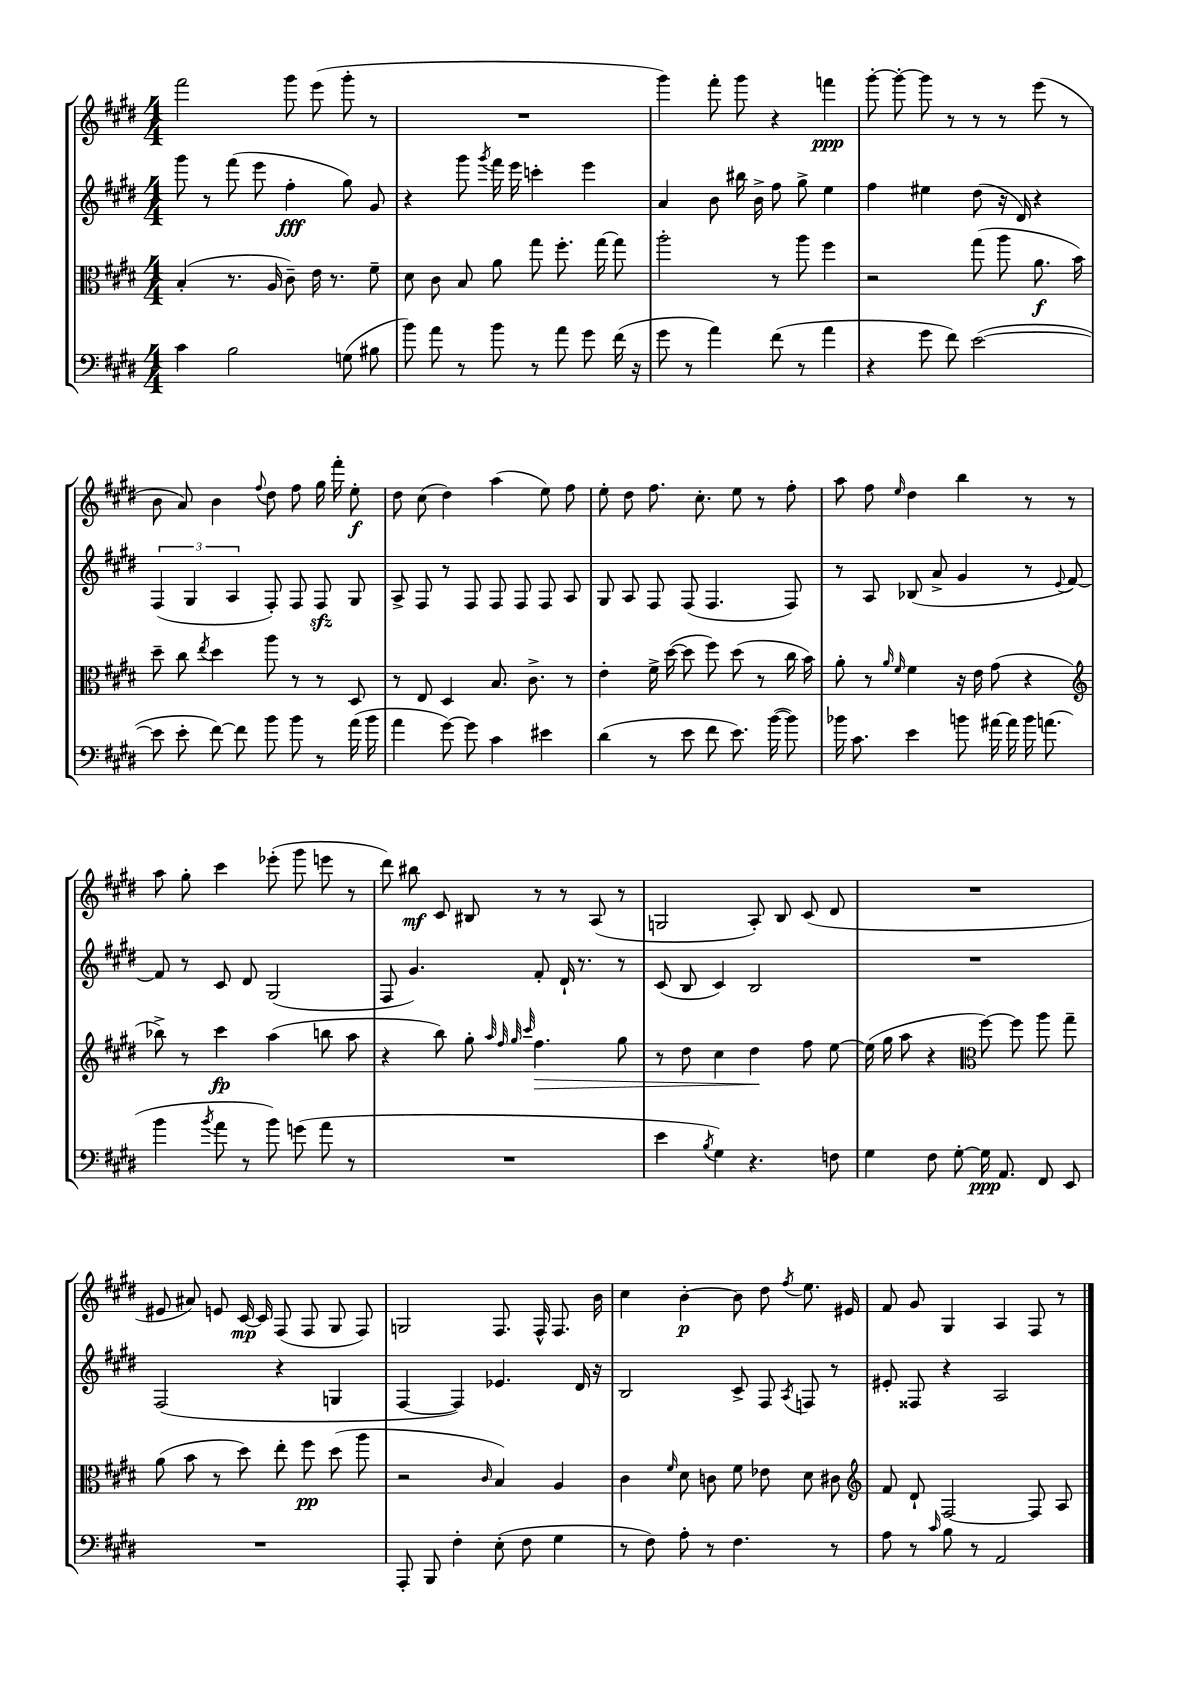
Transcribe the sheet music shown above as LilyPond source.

<<
\new StaffGroup <<
\new Staff = "s0" {
    \clef treble \key e \major \numericTimeSignature \time 4/4
    \autoBeamOff fis'''2 gis'''8 e'''8( gis'''8-. r8 |
    R1 |
    gis'''4) fis'''8-. gis'''8 r4 f'''4\ppp |
    gis'''8~-. gis'''8~-. gis'''8 r8 r8 r8 e'''8( r8 |
    b'8 a'8) b'4 \appoggiatura { fis''8 } dis''8 fis''8 gis''16 fis'''16-. e''8-.\f |
    dis''8 cis''8( dis''4) a''4( e''8) fis''8 |
    e''8-. dis''8 fis''8. cis''8.-. e''8 r8 fis''8-. |
    a''8 fis''8 \grace { e''16 } dis''4 b''4 r8 r8 |
    a''8 gis''8-. cis'''4 ees'''8-.( gis'''8 e'''8 r8 |
    dis'''8) bis''8\mf cis'8 bis8 r8 r8 a8( r8 |
    g2 a8-.) b8 cis'8( dis'8 |
    R1 |
    eis'8 ais'8) e'8 cis'16~\mp cis'16 fis8( fis8 gis8 fis8) |
    g2 fis8. fis16-^ fis8. b'16 |
    cis''4 b'4~-.\p b'8 dis''8 \acciaccatura { fis''8 } e''8. eis'16 |
    fis'8 gis'8 gis4 a4 fis8 r8 \bar "|." |
}
\new Staff = "s1" {
    \clef treble \key e \major \numericTimeSignature \time 4/4
    \autoBeamOff gis'''8 r8 fis'''8( e'''8 fis''4-.\fff gis''8) gis'8 |
    r4 gis'''8 \acciaccatura { gis'''8 } fis'''16 e'''16 c'''4-. e'''4 |
    a'4 b'8 bis''16 b'16-> fis''8 gis''8-> e''4 |
    fis''4 eis''4 dis''8( r16 dis'16) r4 |
    \tuplet 3/2 { fis4( gis4 a4 } fis8-.) fis8 fis8\sfz gis8 |
    a8-> fis8 r8 fis8 fis8 fis8 fis8 a8 |
    gis8 a8 fis8 fis8( fis4. fis8) |
    r8 a8 bes8( a'8-> gis'4 r8 \appoggiatura { e'8 } fis'8~) |
    fis'8 r8 cis'8 dis'8 gis2( |
    fis8 gis'4.) fis'8-. dis'16-! r8. r8 |
    cis'8( b8 cis'4) b2 |
    R1 |
    fis2( r4 g4 |
    fis4~ fis4) ees'4. dis'16 r16 |
    b2 cis'8-> fis8 \acciaccatura { a8 } f8 r8 |
    eis'8-. fisis8 r4 a2 \bar "|." |
}
\new Staff = "s2" {
    \clef alto \key e \major \numericTimeSignature \time 4/4
    \autoBeamOff b4-.( r8. a16 cis'8--) e'16 r8. fis'8-- |
    dis'8 cis'8 b8 a'8 gis''8 fis''8.-. gis''16~ gis''8 |
    a''2-. r8 a''8 fis''4 |
    r2 gis''8( a''8 a'8.\f b'16) |
    dis''8-- cis''8 \acciaccatura { e''8 } dis''4 a''8 r8 r8 dis8 |
    r8 e8 dis4 b8. cis'8.-> r8 |
    e'4-. fis'16-> dis''16~( dis''8 fis''8) dis''8( r8 cis''16 b'16) |
    a'8-. r8 \grace { a'16 fis'16 } fis'4 r16 e'16 gis'8( r4 |
    \clef treble bes''8->) r8 cis'''4\fp a''4( b''8 a''8 |
    r4 b''8) gis''8-. \grace { a''32 fis''32 gis''32 cis'''32 } fis''4.\> gis''8 |
    r8 dis''8 cis''4 dis''4\! fis''8 e''8~ |
    e''16( gis''16 a''8 r4 \clef alto fis''8~) fis''8 a''8 gis''8-- |
    a'8( b'8 r8 dis''8) e''8-. fis''8\pp dis''8( a''8 |
    r2 \grace { cis'16 } b4) a4 |
    cis'4 \grace { fis'16 } dis'8 c'8 fis'8 ees'8 dis'8 cis'8 |
    \clef treble fis'8 dis'8-! fis2~ fis8 a8 \bar "|." |
}
\new Staff = "s3" {
    \clef bass \key e \major \numericTimeSignature \time 4/4
    \autoBeamOff cis'4 b2 g8( bis8 |
    b'8) a'8 r8 b'8 r8 a'8 gis'8 fis'16( r16 |
    gis'8 r8 a'4) fis'8( r8 a'4 |
    r4 gis'8 fis'8) e'2~( |
    e'8 e'8-. fis'8~) fis'8 b'8 b'8 r8 a'16( b'16 |
    a'4 gis'8~) gis'8 cis'4 eis'4 |
    dis'4( r8 e'8 fis'8 e'8.) b'16~( b'8) |
    bes'16 cis'8. e'4 b'8 ais'16~ ais'16 b'16 a'8.( |
    b'4 \acciaccatura { b'8 } a'8 r8 b'8) g'8( a'8 r8 |
    R1 |
    e'4 \acciaccatura { b8 } gis4) r4. f8 |
    gis4 fis8 gis8~-. gis16\ppp a,8. fis,8 e,8 |
    R1 |
    a,,8-. b,,8 fis4-. e8-.( fis8 gis4 |
    r8 fis8) a8-. r8 fis4. r8 |
    a8 r8 \grace { cis'16 } b8 r8 a,2 \bar "|." |
}
>>
>>
\layout { \context { \Score \remove "Bar_number_engraver" } }
